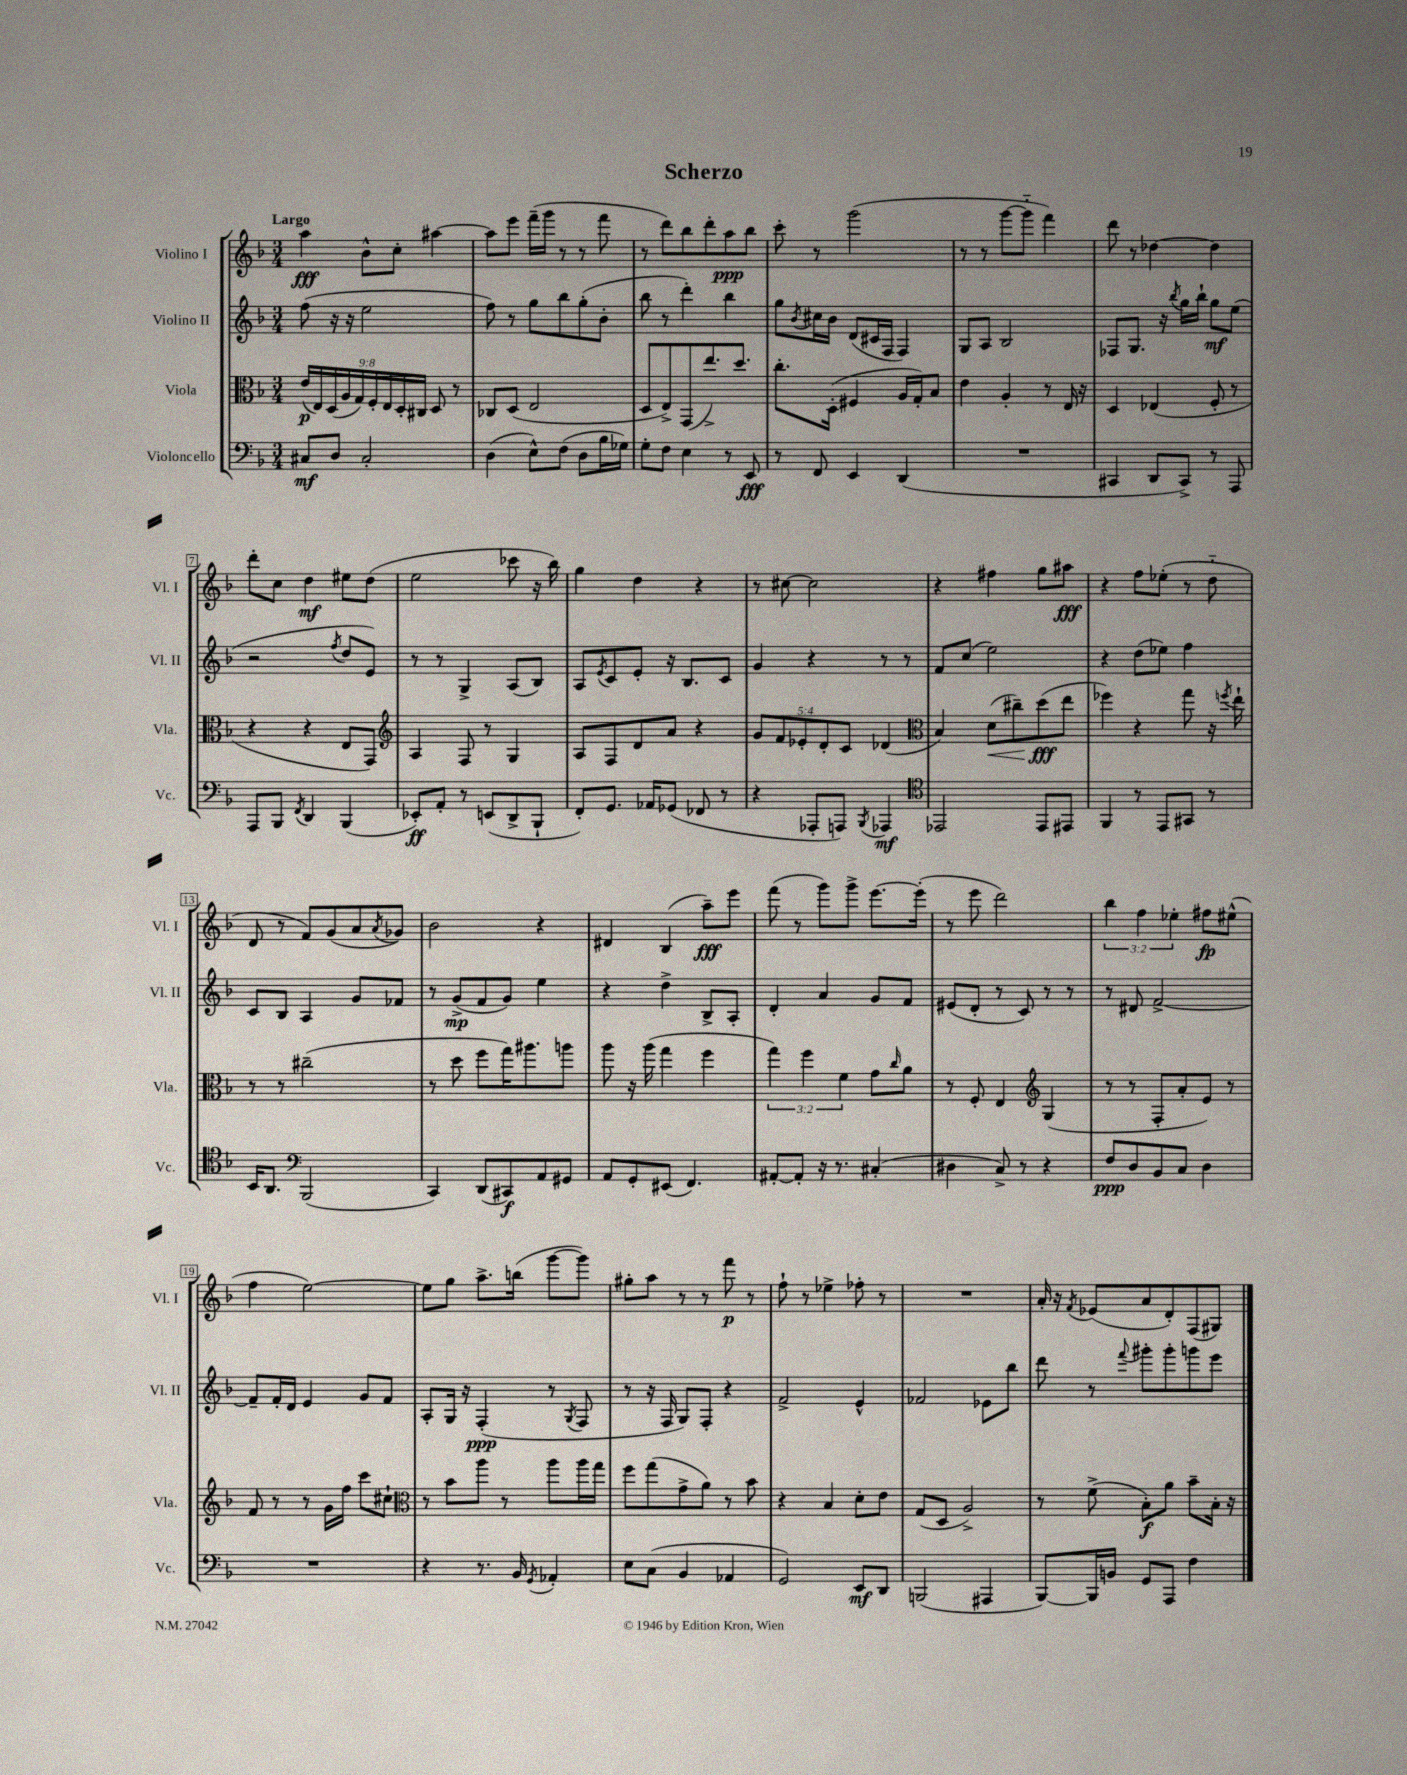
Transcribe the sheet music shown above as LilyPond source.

\header { title = "Scherzo" }
<<
\new StaffGroup <<
\new Staff = "s0" \with { instrumentName = "Violino I" shortInstrumentName = "Vl. I" } {
    \clef treble \key f \major \numericTimeSignature \time 3/4 \override Staff.TupletNumber.text = #tuplet-number::calc-fraction-text \tempo "Largo"
    a''4\fff bes'8-^ c''8-. ais''4~ |
    ais''8 e'''8 f'''16--( g'''16 r8 r8 f'''8 |
    r8 d'''8) bes''8 d'''8-. a''8\ppp bes''8 |
    c'''8-. r8 g'''2( |
    r8 r8 g'''8~ g'''8-_ f'''4) |
    d'''8 r8 des''4~ des''4 |
    d'''8-. c''8 d''4\mf eis''8 d''8( |
    e''2 ces'''8 r16 bes''16) |
    g''4 d''4 r4 |
    r8 cis''8~ cis''2 |
    r4 fis''4 g''8 ais''8\fff |
    r4 f''8 ees''8-.( r8 d''8-_ |
    d'8 r8 f'8) g'8( a'8 \acciaccatura { a'8 } ges'8) |
    bes'2 r4 |
    dis'4 bes4( a''8--\fff) e'''8 |
    f'''8( r8 g'''8) g'''8-> e'''8.~ e'''16-.( |
    r8 e'''8 d'''2) |
    \tuplet 3/2 { bes''4 f''4 ees''4-. } fis''8\fp eis''8-^( |
    f''4 e''2~) |
    e''8 g''8 a''8.-> b''16( g'''8~ g'''8) |
    gis''8-. a''8 r8 r8 f'''8\p r8 |
    f''8-! r8 ees''4-> fes''8-. r8 |
    R2. |
    a'16-. r16 \acciaccatura { f'8 } ees'8( a'8 d'8-.) f8( gis8) \bar "|." |
}
\new Staff = "s1" \with { instrumentName = "Violino II" shortInstrumentName = "Vl. II" } {
    \clef treble \key f \major \numericTimeSignature \time 3/4
    f''8( r16 r16 e''2 |
    f''8) r8 g''8 bes''8 g''8-.( bes'8-. |
    bes''8 r8 d'''4-.) bes''4 |
    g''8 \acciaccatura { bes'8 } cis''16 bes'16 d'8( cis'16 f16 f4) |
    g8 a8 bes2 |
    fes8 g8. r16 \acciaccatura { bes''8 } g''16 bes''16-! g''8\mf e''8( |
    r2 \acciaccatura { f''8 } d''8 e'8) |
    r8 r8 g4-> a8( bes8) |
    a8 \acciaccatura { e'8 } c'8 e'8-. r16 bes8. c'8 |
    g'4 r4 r8 r8 |
    f'8 c''8( e''2) |
    r4 d''8( ees''8) f''4 |
    c'8 bes8 a4 g'8 fes'8 |
    r8 g'8->\mp( f'8 g'8) e''4 |
    r4 d''4-> bes8-> a8-. |
    d'4-. a'4 g'8 f'8 |
    eis'8( d'8-. r8 c'8) r8 r8 |
    r8 dis'8 f'2~-> |
    f'8-- f'16-. d'16 e'4 g'8 f'8 |
    a8-. g16 r16 f4-.\ppp( r8 \acciaccatura { g8 } f8 |
    r8 r16 f16 g8) f8-. r4 |
    f'2-> e'4-^ |
    fes'2 ees'8 bes''8 |
    d'''8 r8 \appoggiatura { f'''8 } gis'''8-. gis'''8-. g'''8 e'''8 \bar "|." |
}
\new Staff = "s2" \with { instrumentName = "Viola" shortInstrumentName = "Vla." } {
    \clef alto \key f \major \numericTimeSignature \time 3/4 \override Staff.TupletNumber.text = #tuplet-number::calc-fraction-text
    \tuplet 9/8 { e'16\p( e16) d16( a16 g16) f16-. e16 d16-. cis16 } d8 r8 |
    ces8 d8( e2 |
    d8 e8->) g,8( e''8.->) d''8. |
    c''8.-. d16-.( fis4 a16 g16-.) bes8 |
    e'4 a4-. r8 e16 r16 |
    d4 ees4( f8-. r8 |
    r4 r4 e8 g,8) |
    \clef treble a4 f8 r8 g4 |
    a8 f8 d'8 a'8 r4 |
    \tuplet 5/4 { g'8 f'8 ees'8-. d'8-. c'8 } des'4( |
    \clef alto bes4) d'8\<( cis''8--) d''8\fff\!( e''8 |
    fes''4) r4 g''8 r16 \acciaccatura { f''8 } e''16-! |
    r8 r8 cis''2--( |
    r8 d''8 f''8 g''16) ais''8. a''8 |
    a''8 r16 a''16( g''4 f''4 |
    \tuplet 3/2 { g''4) f''4 f'4 } g'8 \grace { c''16 } a'8 |
    r8 f8-. e4 \clef treble g4( |
    r8 r8 f8-. a'8-. e'8) r8 |
    f'8 r8 r8 g'16 f''16 c'''8 cis''8-! |
    \clef alto r8 bes'8 a''8 r8 a''8 a''16 g''16 |
    f''8 g''8( g'8-> a'8) r8 bes'8 |
    r4 bes4 d'8-. e'8 |
    g8( d8 a2->) |
    r8 f'8->( bes8-.\f) a'8 bes'8-- bes16-. r16 \bar "|." |
}
\new Staff = "s3" \with { instrumentName = "Violoncello" shortInstrumentName = "Vc." } {
    \clef bass \key f \major \numericTimeSignature \time 3/4
    cis8\mf d8 cis2-. |
    d4( e8-^) f8( d8 bes16 ges16) |
    g8-. f8 e4 r8 e,8\fff |
    r8 f,8 e,4 d,4( |
    R2. |
    cis,4 d,8 cis,8->) r8 a,,8 |
    a,,8 bes,,8 \acciaccatura { f,8 } d,4 bes,,4( |
    ees,8-.\ff) a,8-. r8 e,8( d,8-> bes,,8-! |
    f,8-.) g,8. aes,16 ges,8( fes,8 r8 |
    r4 aes,,8-. a,,8) \acciaccatura { bes,,8 } aes,,4\mf |
    \clef tenor ees,2 ees,8 eis,8 |
    f,4 r8 e,8 gis,8 r8 |
    bes,16 a,8. \clef bass bes,,2( |
    c,4) d,8( cis,8\f) a,8 gis,8 |
    a,8 g,8-. eis,8( f,4.) |
    ais,8~-. ais,8-. r16 r8. cis4-.( |
    dis4 c8->) r8 r4 |
    f8\ppp d8 bes,8 c8 d4 |
    R2. |
    r4 r8. bes,16 \acciaccatura { g,8 } aes,4-. |
    e8 c8( bes,4 aes,4 |
    g,2) e,8\mf d,8 |
    b,,2( ais,,4 |
    bes,,8~) bes,,16 b,16 g,8 a,,8 f4 \bar "|." |
}
>>
>>
\layout { \context { \Score \override BarNumber.stencil = #(make-stencil-boxer 0.1 0.3 ly:text-interface::print) } }
